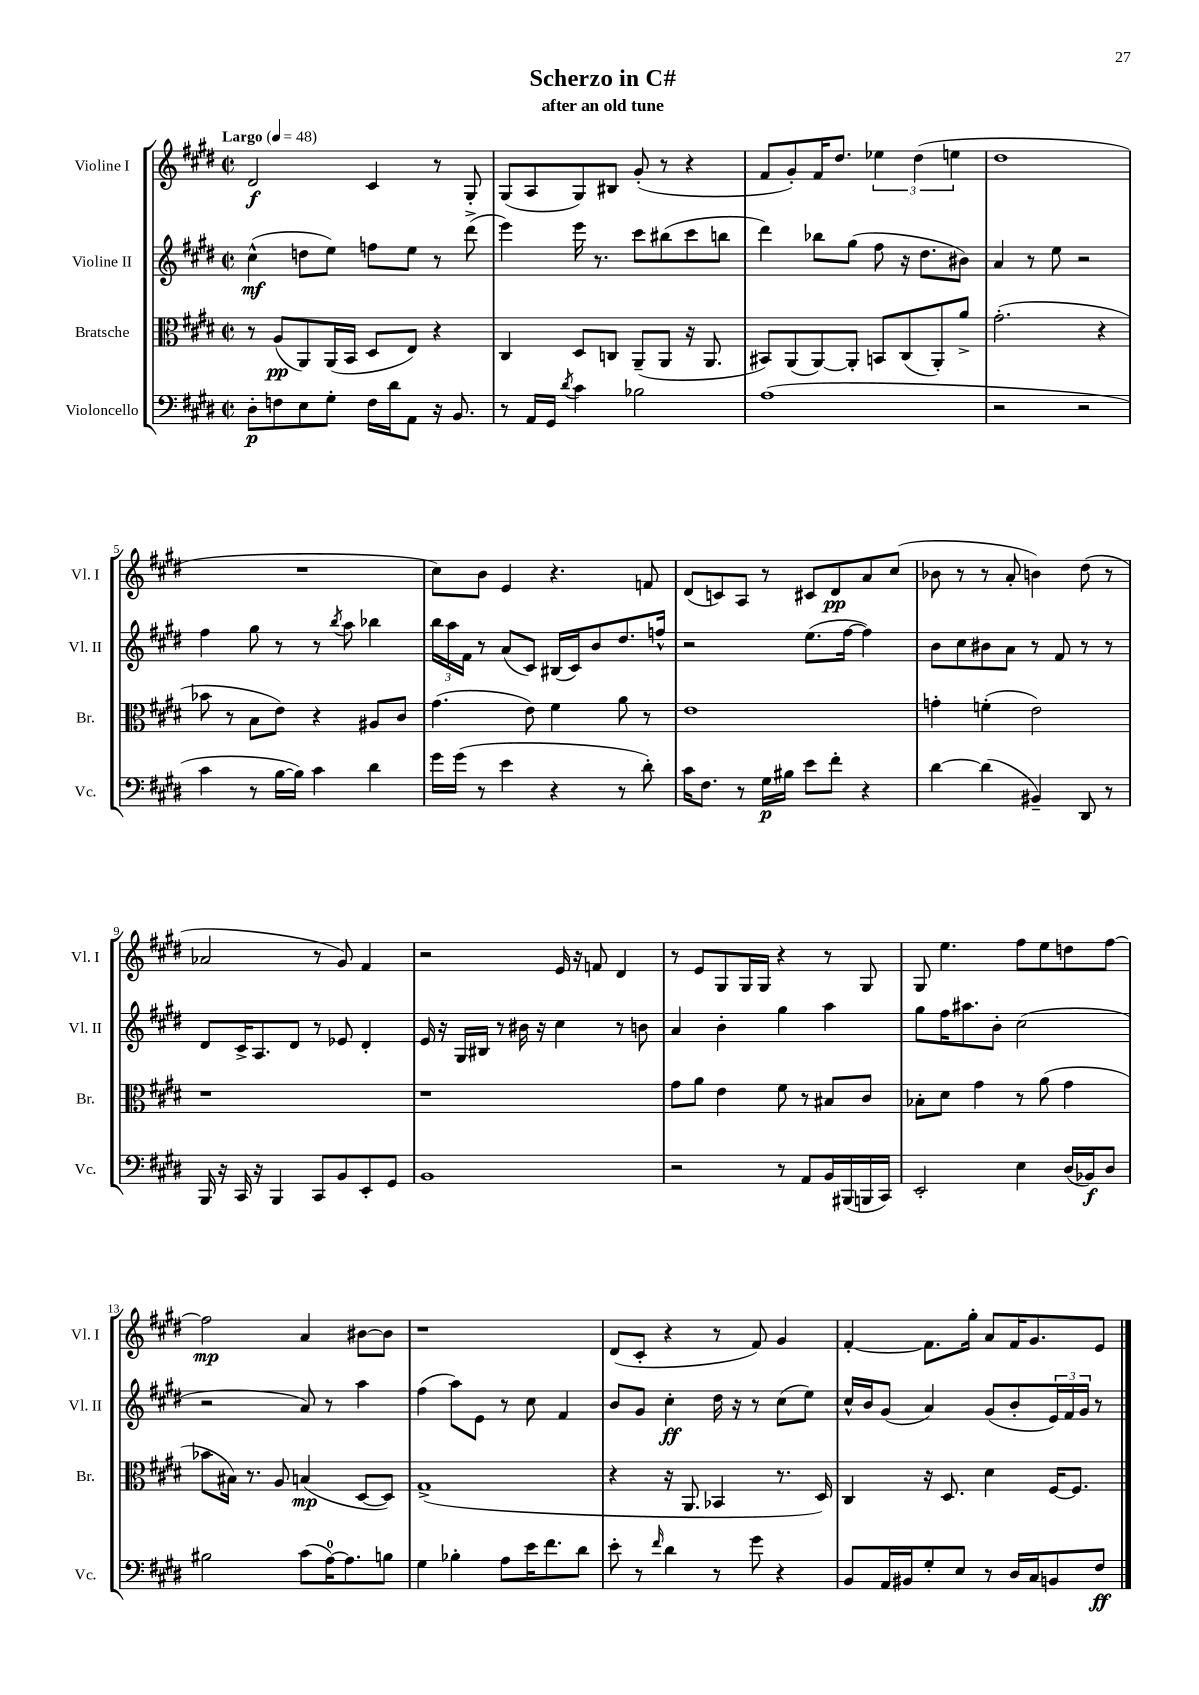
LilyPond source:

\header { title = "Scherzo in C#" subtitle = "after an old tune" }
<<
\new StaffGroup <<
\new Staff = "s0" \with { instrumentName = "Violine I" shortInstrumentName = "Vl. I" } {
    \clef treble \key e \major \defaultTimeSignature \time 2/2 \tempo "Largo" 4 = 48
    dis'2\f cis'4 r8 gis8-. |
    gis8( a8 gis8) bis8 gis'8-.( r8 r4 |
    fis'8 gis'8-.) fis'16 dis''8. \tuplet 3/2 { ees''4 dis''4( e''4 } |
    dis''1 |
    R1 |
    cis''8) b'8 e'4 r4. f'8 |
    dis'8( c'8) a8 r8 cis'8 dis'8\pp a'8 cis''8( |
    bes'8 r8 r8 a'8-. b'4) dis''8( r8 |
    aes'2 r8 gis'8) fis'4 |
    r2 e'16 r16 f'8 dis'4 |
    r8 e'8 gis8 gis16 gis16 r4 r8 gis8 |
    gis8 e''4. fis''8 e''8 d''8 fis''8~ |
    fis''2\mp a'4 bis'8~ bis'8 |
    r1 |
    dis'8( cis'8-. r4 r8 fis'8) gis'4 |
    fis'4~-. fis'8. gis''16-. a'8 fis'16 gis'8. e'8 \bar "|." |
}
\new Staff = "s1" \with { instrumentName = "Violine II" shortInstrumentName = "Vl. II" } {
    \clef treble \key e \major \defaultTimeSignature \time 2/2
    cis''4-^\mf( d''8 e''8) f''8 e''8 r8 dis'''8->( |
    e'''4) e'''16 r8. cis'''8 bis''8( cis'''8 b''8 |
    dis'''4) bes''8 gis''8( fis''8 r16 dis''8. bis'8) |
    a'4 r8 e''8 r2 |
    fis''4 gis''8 r8 r8 \acciaccatura { b''8 } a''8 bes''4 |
    \tuplet 3/2 { b''16 a''16 fis'16 } r8 a'8( cis'8) bis16( cis'16) b'8 dis''8. f''16-^ |
    r2 e''8.( fis''16~ fis''4) |
    b'8 cis''8 bis'8 a'8 r8 fis'8 r8 r8 |
    dis'8 cis'16-> a8. dis'8 r8 ees'8 dis'4-. |
    e'16 r16 gis16 bis16 r8 bis'16 r16 cis''4 r8 b'8 |
    a'4 b'4-. gis''4 a''4 |
    gis''8 fis''16 ais''8. b'8-. cis''2( |
    r2 a'8) r8 a''4 |
    fis''4( a''8) e'8 r8 cis''8 fis'4 |
    b'8 gis'8 cis''4-.\ff dis''16 r16 r8 cis''8( e''8) |
    cis''16-^ b'16 gis'8( a'4) gis'8( b'8-. \tuplet 3/2 { e'16) fis'16 gis'16 } r8 \bar "|." |
}
\new Staff = "s2" \with { instrumentName = "Bratsche" shortInstrumentName = "Br." } {
    \clef alto \key e \major \defaultTimeSignature \time 2/2
    r8 a8\pp( a,8) a,16( b,16 dis8 e8) r4 |
    cis4 dis8 c8 a,8--( a,8 r16 a,8. |
    bis,8) a,8( a,8~) a,8-. b,8 cis8( a,8-.) a'8-> |
    gis'2.-.( r4 |
    bes'8 r8 b8 e'8) r4 ais8 cis'8 |
    gis'4.( e'8) fis'4 a'8 r8 |
    e'1 |
    g'4-. f'4-.( e'2) |
    r1 |
    r1 |
    gis'8 a'8 e'4 fis'8 r8 bis8 cis'8 |
    bes8-. dis'8 gis'4 r8 a'8( gis'4 |
    bes'8 bis16) r8. a8 b4\mp( dis8~ dis8) |
    gis1->( |
    r4 r16 a,8. bes,4 r8. dis16) |
    cis4 r16 dis8. dis'4 fis16~ fis8. \bar "|." |
}
\new Staff = "s3" \with { instrumentName = "Violoncello" shortInstrumentName = "Vc." } {
    \clef bass \key e \major \defaultTimeSignature \time 2/2
    dis8-.\p f8 e8 gis8-. f16 dis'16 a,8 r16 b,8. |
    r8 a,16 gis,16 \acciaccatura { dis'8 } cis'4 bes2 |
    a1( |
    r2 r2 |
    cis'4 r8 b16~ b16) cis'4 dis'4 |
    gis'16 gis'16( r8 e'4 r4 r8 dis'8-.) |
    cis'16 fis8. r8 gis16\p bis16 e'8 fis'8-. r4 |
    dis'4~ dis'4( bis,4--) dis,8 r8 |
    b,,16 r16 cis,16 r16 b,,4 cis,8 b,8 e,8-. gis,8 |
    b,1 |
    r2 r8 a,8 b,16 bis,,16( b,,16 cis,16) |
    e,2-. e4 dis16( bes,16\f) dis8 |
    bis2 cis'8( a16-0~) a8. b8 |
    gis4 bes4-. a8 e'16 fis'8. dis'8 |
    e'8-. r8 \grace { fis'16 } dis'4 r8 gis'8 r4 |
    b,8 a,16 bis,16 gis8-. e8 r8 dis16 cis16 b,8 fis8\ff \bar "|." |
}
>>
>>
